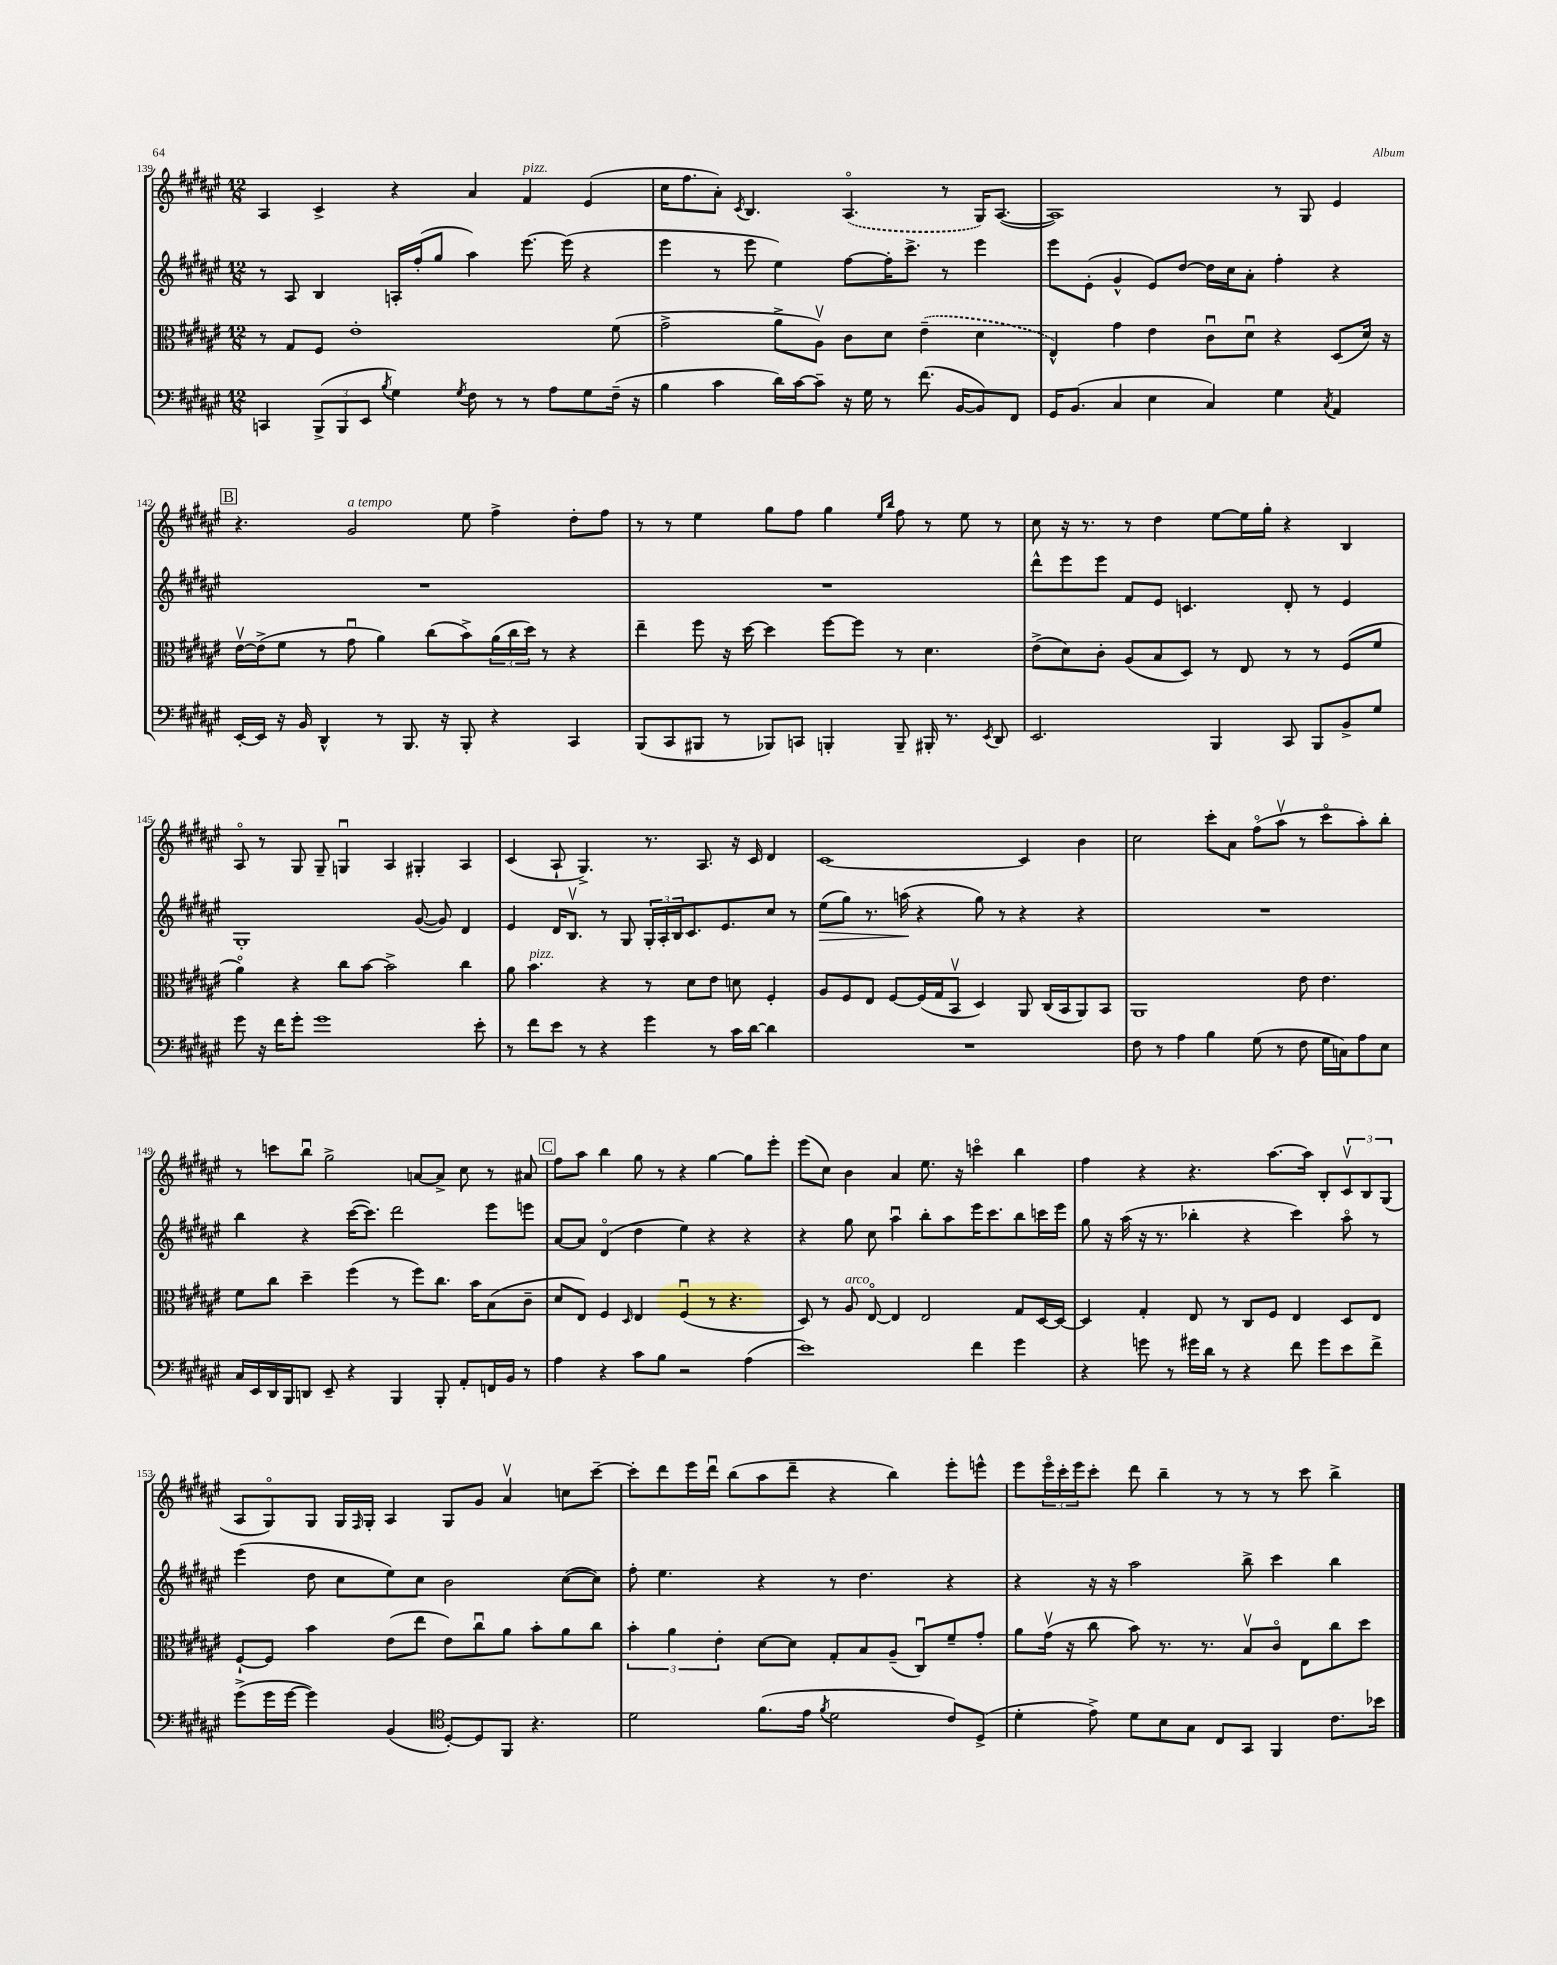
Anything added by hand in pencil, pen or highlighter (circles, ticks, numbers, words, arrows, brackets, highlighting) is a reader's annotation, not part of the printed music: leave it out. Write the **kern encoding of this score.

**kern	**kern	**kern	**kern
*staff4	*staff3	*staff2	*staff1
*clefF4	*clefC3	*clefG2	*clefG2
*k[f#c#g#d#a#e#]	*k[f#c#g#d#a#e#]	*k[f#c#g#d#a#e#]	*k[f#c#g#d#a#e#]
*M12/8	*M12/8	*M12/8	*M12/8
4CC	8r	8r	4A#
.	8G#	8A#	.
(12BBB^	8F#	4B	4c#^
12BBB	.	.	.
.	1e#'	.	.
12EE#	.	.	.
8qB	.	.	.
4G#)	.	16A'	4r
.	.	(16ff#'	.
.	.	8gg#	.
8qG#	.	.	.
8F#	.	4aa#)	4a#
8r	.	.	.
8r	.	[8.eee#	4f#
8A#	.	.	.
.	.	(16eee#]	.
8G#	.	4r	(4e#
(16F#~	(8f#	.	.
16r	.	.	.
=	=	=	=
4B	2g#^	4eee#	16cc#
.	.	.	8.ff#
4c#	.	8r	8a#')
.	.	.	8qc#
.	.	8eee#	4.B
16d#)	8a#^	4ee#)	.
[16c#	.	.	.
8c#~]	8A#v)	.	.
16r	8c#	[8ff#	(4.A#o
16G#	.	.	.
8r	8d#	16ff#']	.
.	.	8.ccc#^	.
(8.f#	(4e#~	.	.
.	.	8r	8r
[16BB	.	.	.
8BB])	4d#	4eee#	16G#)
.	.	.	([8.A#
8FF#	.	.	.
=	=	=	=
16GG#	4E#^^)	8eee#	1A#])
(8.BB	.	.	.
.	.	(8e#'	.
4C#	4g#	4g#^^	.
4E#	4e#	8e#)	.
.	.	[8dd#	.
4C#)	8c#u	16dd#]	.
.	.	16cc#	.
.	8d#u	8a#'	.
4G#	4r	4ff#'	8r
.	.	.	8G#
8qC#	.	.	.
4AA#	(8D#	4r	4e#
.	16d#)	.	.
.	16r	.	.
=	=	=	=
[16EE#'	[16e#v	1.r	4.r
16EE#]	(16e#^]	.	.
16r	8f#	.	.
16BB	.	.	.
4DD#^^	8r	.	.
.	8g#u	.	2g#
8r	4a#)	.	.
8.BBB	.	.	.
.	(8cc#	.	.
16r	.	.	.
8BBB'	8b^)	.	8ee#
4r	(24a#	.	4ff#^
.	24cc#	.	.
.	24dd#)	.	.
.	8r	.	.
4CC#	4r	.	8dd#'
.	.	.	8ff#
=	=	=	=
(8BBB	4ee#~	1.r	8r
8CC#	.	.	8r
8BBB#	8ff#	.	4ee#
8r	16r	.	.
.	[16dd#	.	.
8BBB-)	4dd#]	.	8gg#
8CC	.	.	8ff#
4BBB'	[8ff#	.	4gg#
.	8ff#]	.	.
.	.	.	16qqee#
.	.	.	16qqbb
8BBB~	8r	.	8ff#
16BBB#'	4.d#	.	8r
8.r	.	.	.
.	.	.	8ee#
8qEE#	.	.	.
8DD#	.	.	8r
=	=	=	=
2.EE#	(8e#^	8ddd#^^	8cc#
.	8d#)	8eee#	16r
.	.	.	8.r
.	8c#'	8eee#	.
.	(8A#	8f#	8r
.	8B	8e#	4dd#
.	8D#)	4.c	.
4BBB	8r	.	[8ee#
.	8E#	.	16ee#]
.	.	.	16gg#'
8CC#	8r	8d#'	4r
8BBB	8r	8r	.
8BB^	(8F#	4e#	4B
8G#	8f#	.	.
=	=	=	=
8g#	4a#o)	1G#'	8A#o
16r	.	.	8r
16f#	.	.	.
8g#'	4r	.	8G#
1g#	.	.	8G#~
.	8cc#	.	4Gu
.	[8b	.	.
.	2b^]	.	4A#
.	.	([8g#	4G#'
.	.	8g#])	.
.	4cc#	4d#	4A#
8e#'	.	.	.
=	=	=	=
8r	8a#	4e#	(4c#
8f#	4.b	.	.
8e#	.	16d#	8A#`
.	.	8.Bv	.
8r	.	.	4.G#^)
4r	4r	8r	.
.	.	8G#	.
4g#	8r	24G#'	8.r
.	.	24A#'	.
.	.	24B	.
.	8d#	8.c#	.
.	.	.	8.A#
8r	8e#	.	.
.	.	8.e#	.
16c#	8d	.	16r
[16d#	.	.	16c#
4d#]	4F#'	8cc#	4d#
.	.	8r	.
=	=	=	=
1.r	8A#	(8ee#	[1c#
.	8F#	8gg#)	.
.	8E#	8.r	.
.	[8F#	.	.
.	.	(16aa	.
.	(16F#]	4r	.
.	16G#	.	.
.	8BBv	.	.
.	4D#)	8gg#)	.
.	.	8r	.
.	8AA#	4r	4c#]
.	(16C#	.	.
.	16BB	.	.
.	8AA#)	4r	4b
.	8BB	.	.
=	=	=	=
8F#	1AA#	1.r	2cc#
8r	.	.	.
4A#	.	.	.
4B	.	.	8ccc#'
.	.	.	8a#
(8G#	.	.	(8ff#o
8r	.	.	8aa#v
8F#	8e#	.	8r
16G#	4.e#	.	8ccc#o
16C)	.	.	.
8A#	.	.	8aa#')
8E#	.	.	8bb'
=	=	=	=
16C#	8f#	4bb	8r
16EE#	.	.	.
16DD#	8cc#	.	8ccc
16BBB	.	.	.
8DD	4dd#~	4r	8bbu
8EE#~	.	.	2gg#^
4r	(4ff#	([16ccc#	.
.	.	8.ccc#])	.
4BBB	8r	2ddd#	.
.	8ff#)	.	[8a
8BBB'	8.cc#	.	8a^]
8AA#'	.	.	8cc#
.	16b	.	.
16FF	(8B	8eee#	8r
16BB	.	.	.
8r	8c#~	8eee	8a#
=	=	=	=
4A#	8d#	[8a#	8ff#
.	8E#)	8a#]	8aa#
4r	4F#	(4d#o	4bb
.	16qqD#	.	.
8c#	4E#	4dd#	8gg#
8B	.	.	8r
2r	(4F#u	4ee#)	4r
.	8r	4r	[4gg#
.	4.r	.	.
(4A#	.	4r	8gg#]
.	.	.	8eee#'
=	=	=	=
1e#)	8D#)	4r	(8eee#
.	8r	.	8cc#)
.	8A#	8gg#	4b
.	[8E#o	8cc#	.
.	4E#]	4aa#u	4a#
.	2E#	8bb'	8.ee#
.	.	8aa#	.
.	.	.	16r
4f#	.	16eee#	4ccco
.	.	8.ccc#	.
4g#	8G#	8bb	4bb
.	[16D#	16ccc	.
.	16D#_	16eee#	.
=	=	=	=
4r	4D#]	8gg#	4ff#
.	.	16r	.
.	.	(16aa#	.
8g	4G#'	16r	4r
.	.	8.r	.
8r	.	.	.
16g#	8E#	4bb-'	4.r
16d#	.	.	.
8r	8r	.	.
4r	8C#	4r	.
.	8F#	.	[8.aa#
8f#	4E#	4ccc#)	.
.	.	.	16aa#]
8g#	.	.	8B'
8e#	8D#	8aa#o	12c#v
.	.	.	12B
8f#^	8E#	8r	.
.	.	.	(12G#
=	=	=	=
(8g#^	[8F#`	(4eee#	8A#
16g#	8F#]	.	8G#o)
[16g#	.	.	.
4g#])	4b	8dd#	8G#
.	.	8cc#	16G#
.	.	.	16qqF#
.	.	.	16G#'
(4BB	(8e#	8ee#)	4A#
.	8ee#	8cc#	.
*clefC4	*	*	*
[8D#')	8e#)	2b	8G#
8D#]	8cc#u	.	8g#
8FF#	8a#	.	4a#v
4.r	8b'	.	.
.	8a#	([8cc#	8cc
.	8cc#	8cc#])	[8ccc#~
=	=	=	=
2d#	6b'	8ff#'	8ccc#']
.	.	4.ee#	8ddd#
.	6a#	.	.
.	.	.	16eee#
.	.	.	16ddd#u
.	6e#'	.	.
.	.	.	(8bb
(8.f#	[8d#	4r	8aa#
.	8d#]	.	8ddd#~
16e#	.	.	.
8qf#	.	.	.
2d#	8G#'	8r	4r
.	8B	4.dd#	.
.	(8A#~	.	4bb)
.	8C#u)	.	.
8c#)	8f#~	4r	8eee#'
(8D#^	8g#'	.	8eee^^
=	=	=	=
4d#'	8a#	4r	8eee#
.	(16g#v	.	24eee#o
.	.	.	24ccc#'
.	16r	.	.
.	.	.	24eee#
8e#^)	8cc#	16r	8ccc#'
.	.	16r	.
8d#	8b)	2aa#	8ddd#
8B	8.r	.	4bb~
8G#	.	.	.
.	8.r	.	.
8C#	.	.	8r
8GG#	8Bv	8bb^	8r
4FF#	8c#o	4ccc#	8r
.	8E#	.	8ccc#
8.c#	8cc#	4bb	4bb^
.	8dd#	.	.
16b-	.	.	.
==	==	==	==
*-	*-	*-	*-
